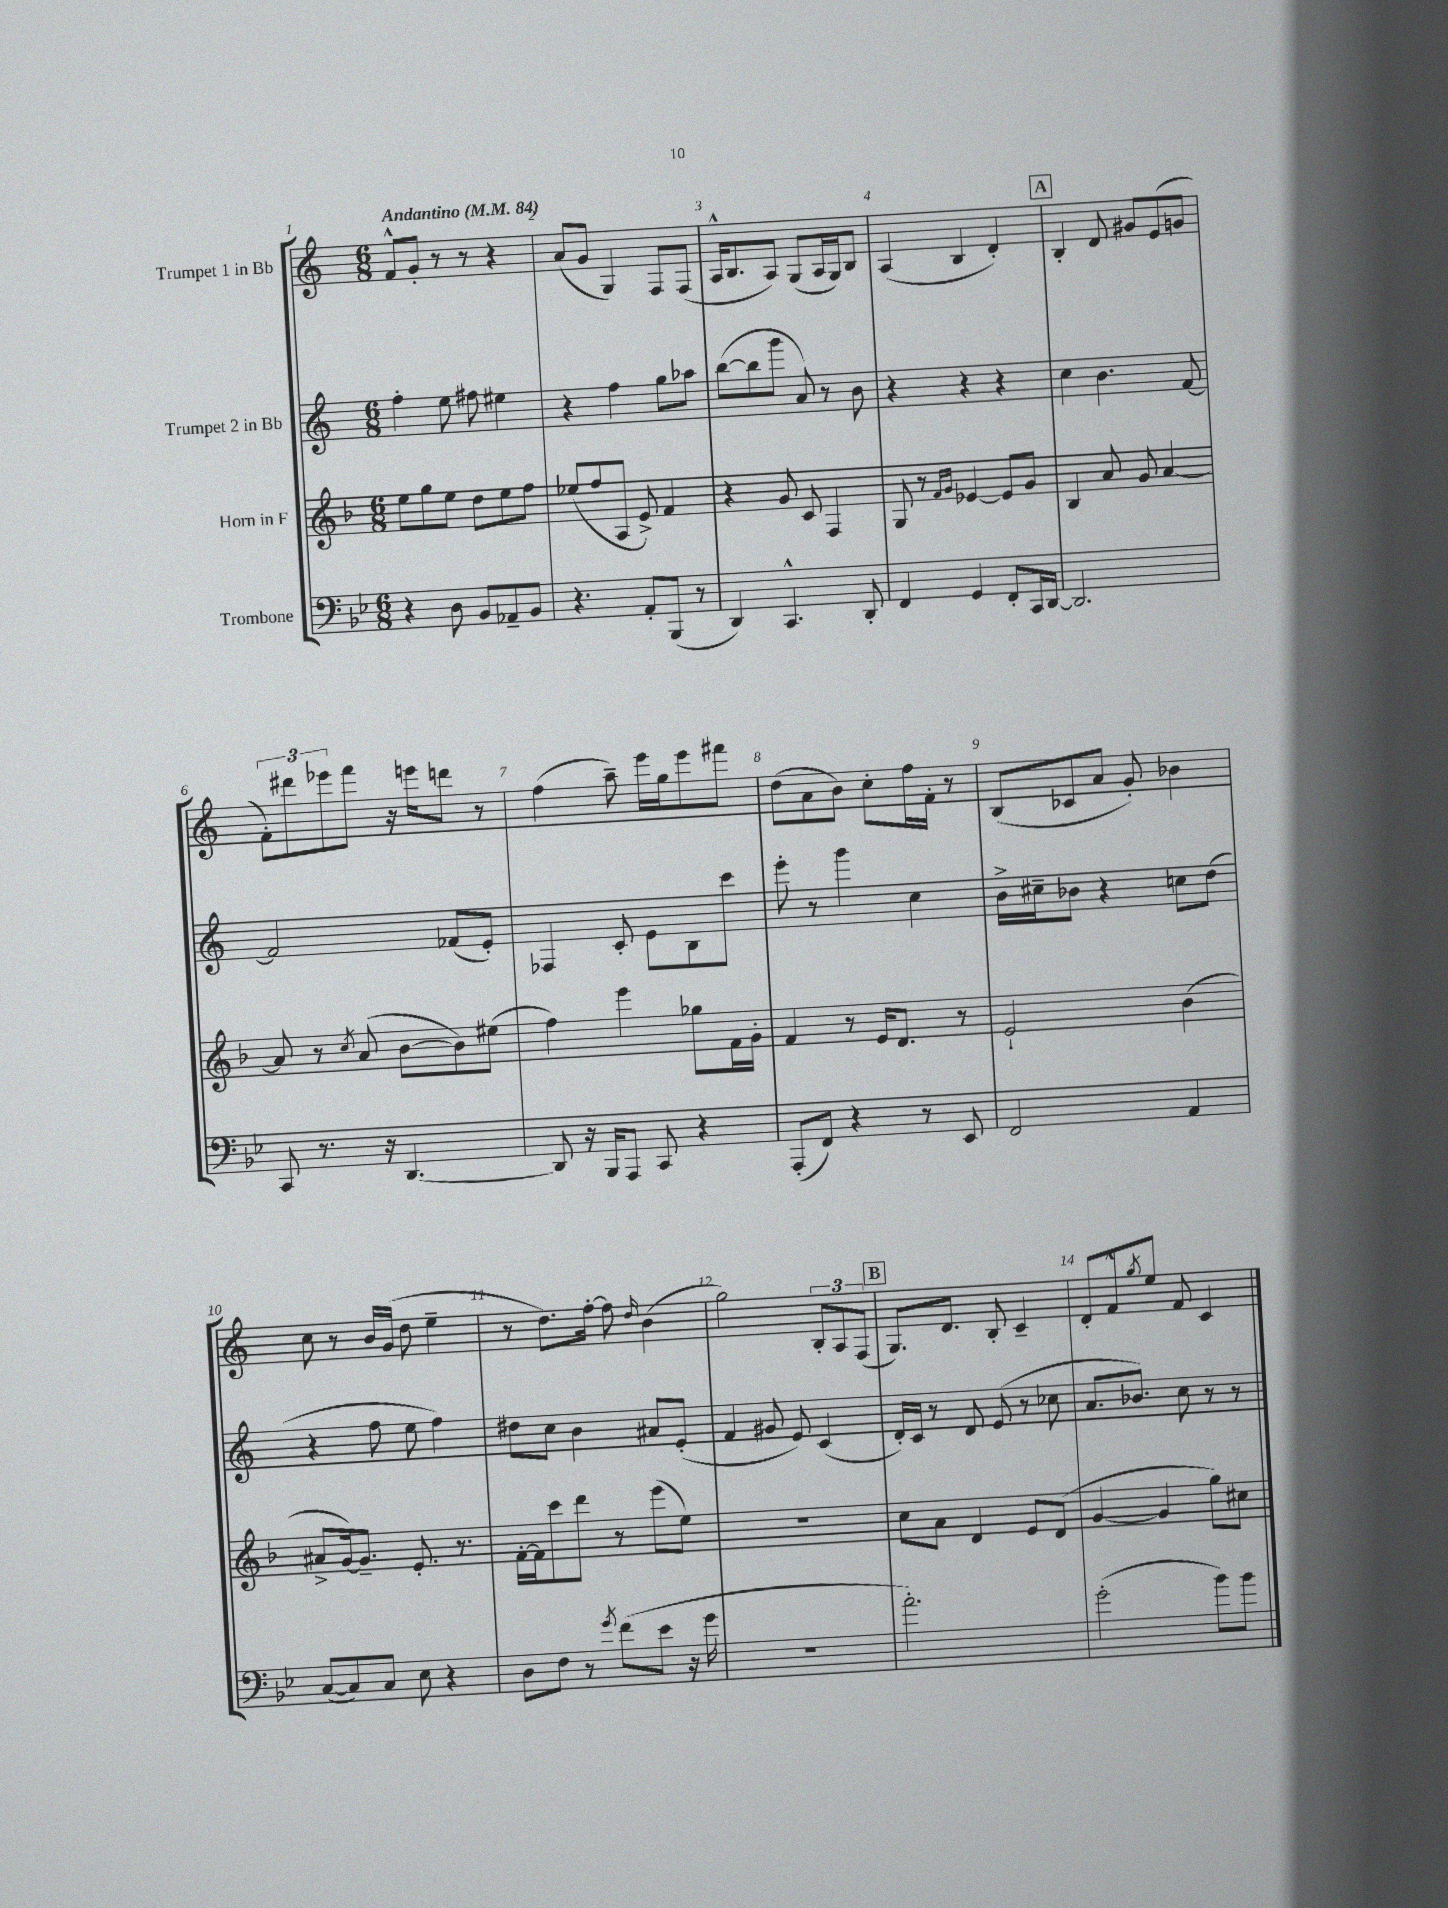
<<
\new StaffGroup <<
\new Staff = "s0" \with { instrumentName = "Trumpet 1 in Bb" } {
    \clef treble \key c \major \numericTimeSignature \time 6/8 \tempo "Andantino" 4 = 84
    f'8-^ g'8-. r8 r8 r4 |
    a'8( g'8 g4) f8 f8( |
    a16-^ b8. a8) g8( a16 g16) b8 |
    a4( b4 d'4-.) |
    \mark \markup { \box "A" } b4-. d'8 gis'8 e'8( g'8 |
    \tuplet 3/2 { f'8-.) dis'''8 ees'''8 } f'''8 r16 e'''16 d'''8 r8 |
    f''4( a''8--) e'''16 g''16 e'''8 fis'''8 |
    d''8( a'8 b'8) c''8-. f''16 f'16-. r8 |
    b8( ces'8 a'8 g'8-.) bes'4 |
    c''8 r8 b'16 g'16( d''8 e''4-- |
    r8 d''8.) f''16~-. f''8 \grace { d''16 } b'4( |
    g''2) \tuplet 3/2 { b8-. a8 f8( } |
    \mark \markup { \box "B" } g8.) d'8. b8-. c'4-- |
    d'8-. f'8-^ \acciaccatura { g''8 } e''8 f'8 c'4 \bar "|." |
}
\new Staff = "s1" \with { instrumentName = "Trumpet 2 in Bb" } {
    \clef treble \key c \major \numericTimeSignature \time 6/8
    f''4-. e''8 fis''8 eis''4 |
    r4 f''4 g''8 aes''8 |
    b''8~( b''8 g'''8 a'8) r8 b'8 |
    r4 r4 r4 |
    \mark \markup { \box "A" } c''4 b'4. f'8~ |
    f'2 fes'8( e'8-.) |
    fes4 c'8-. e'8 b8 c'''8 |
    e'''8-. r8 g'''4 c''4 |
    b'16-> cis''16-- bes'8 r4 c''8 d''8( |
    r4 f''8 e''8 f''4) |
    dis''8 c''8 b'4 ais'8 e'8-.( |
    f'4 gis'8 e'8) c'4( |
    \mark \markup { \box "B" } d'16-.) c'16 r8 d'8 e'8( r8 ces''8 |
    a'8. bes'8.) c''8 r8 r8 \bar "|." |
}
\new Staff = "s2" \with { instrumentName = "Horn in F" } {
    \clef treble \key f \major \numericTimeSignature \time 6/8
    e''8 g''8 e''8 d''8 e''8 f''8 |
    ees''8( f''8 a8 e'8->) f'4 |
    r4 g'8 c'8 f4 |
    g8 r8 \grace { f'16 g'16 } ees'4~ ees'8 g'8 |
    \mark \markup { \box "A" } bes4 a'8 g'8 a'4~ |
    a'8 r8 \acciaccatura { c''8 } a'8( bes'8~ bes'8) eis''8( |
    f''4) e'''4 ges''8 f'16 g'16-. |
    f'4 r8 e'16 d'8. r8 |
    e'2-! bes'4( |
    ais'8-> g'16~) g'8.-- e'8.-. r8. |
    f'16~-. f'16 c'''8 d'''8 r8 e'''8( e''8) |
    R2. |
    \mark \markup { \box "B" } c''8 a'8 d'4 e'8 d'8( |
    g'4~ g'4 g''8) cis''8 \bar "|." |
}
\new Staff = "s3" \with { instrumentName = "Trombone" } {
    \clef bass \key bes \major \numericTimeSignature \time 6/8
    r4 d8 bes,8 aes,8-- bes,8 |
    r4. a,8-. bes,,8( r8 |
    d,4) c,4.-^ d,8-. |
    f,4 g,4 f,8-. c,16 d,16~ |
    \mark \markup { \box "A" } d,2. |
    c,8 r8. r16 d,4.~ |
    d,8 r16 bes,,16 a,,8 c,8 r4 |
    a,,8-.( f,8) r4 r8 ees,8 |
    f,2 a,4 |
    c8~( c8) c8 ees8 r4 |
    d8 f8 r8 \acciaccatura { g'8 } f'8( ees'8 r16 g'16 |
    r2. |
    \mark \markup { \box "B" } a'2.-.) |
    g'2-.( bes'8) bes'8 \bar "|." |
}
>>
>>
\layout { \context { \Score \override BarNumber.break-visibility = ##(#f #t #t) barNumberVisibility = #all-bar-numbers-visible } }
